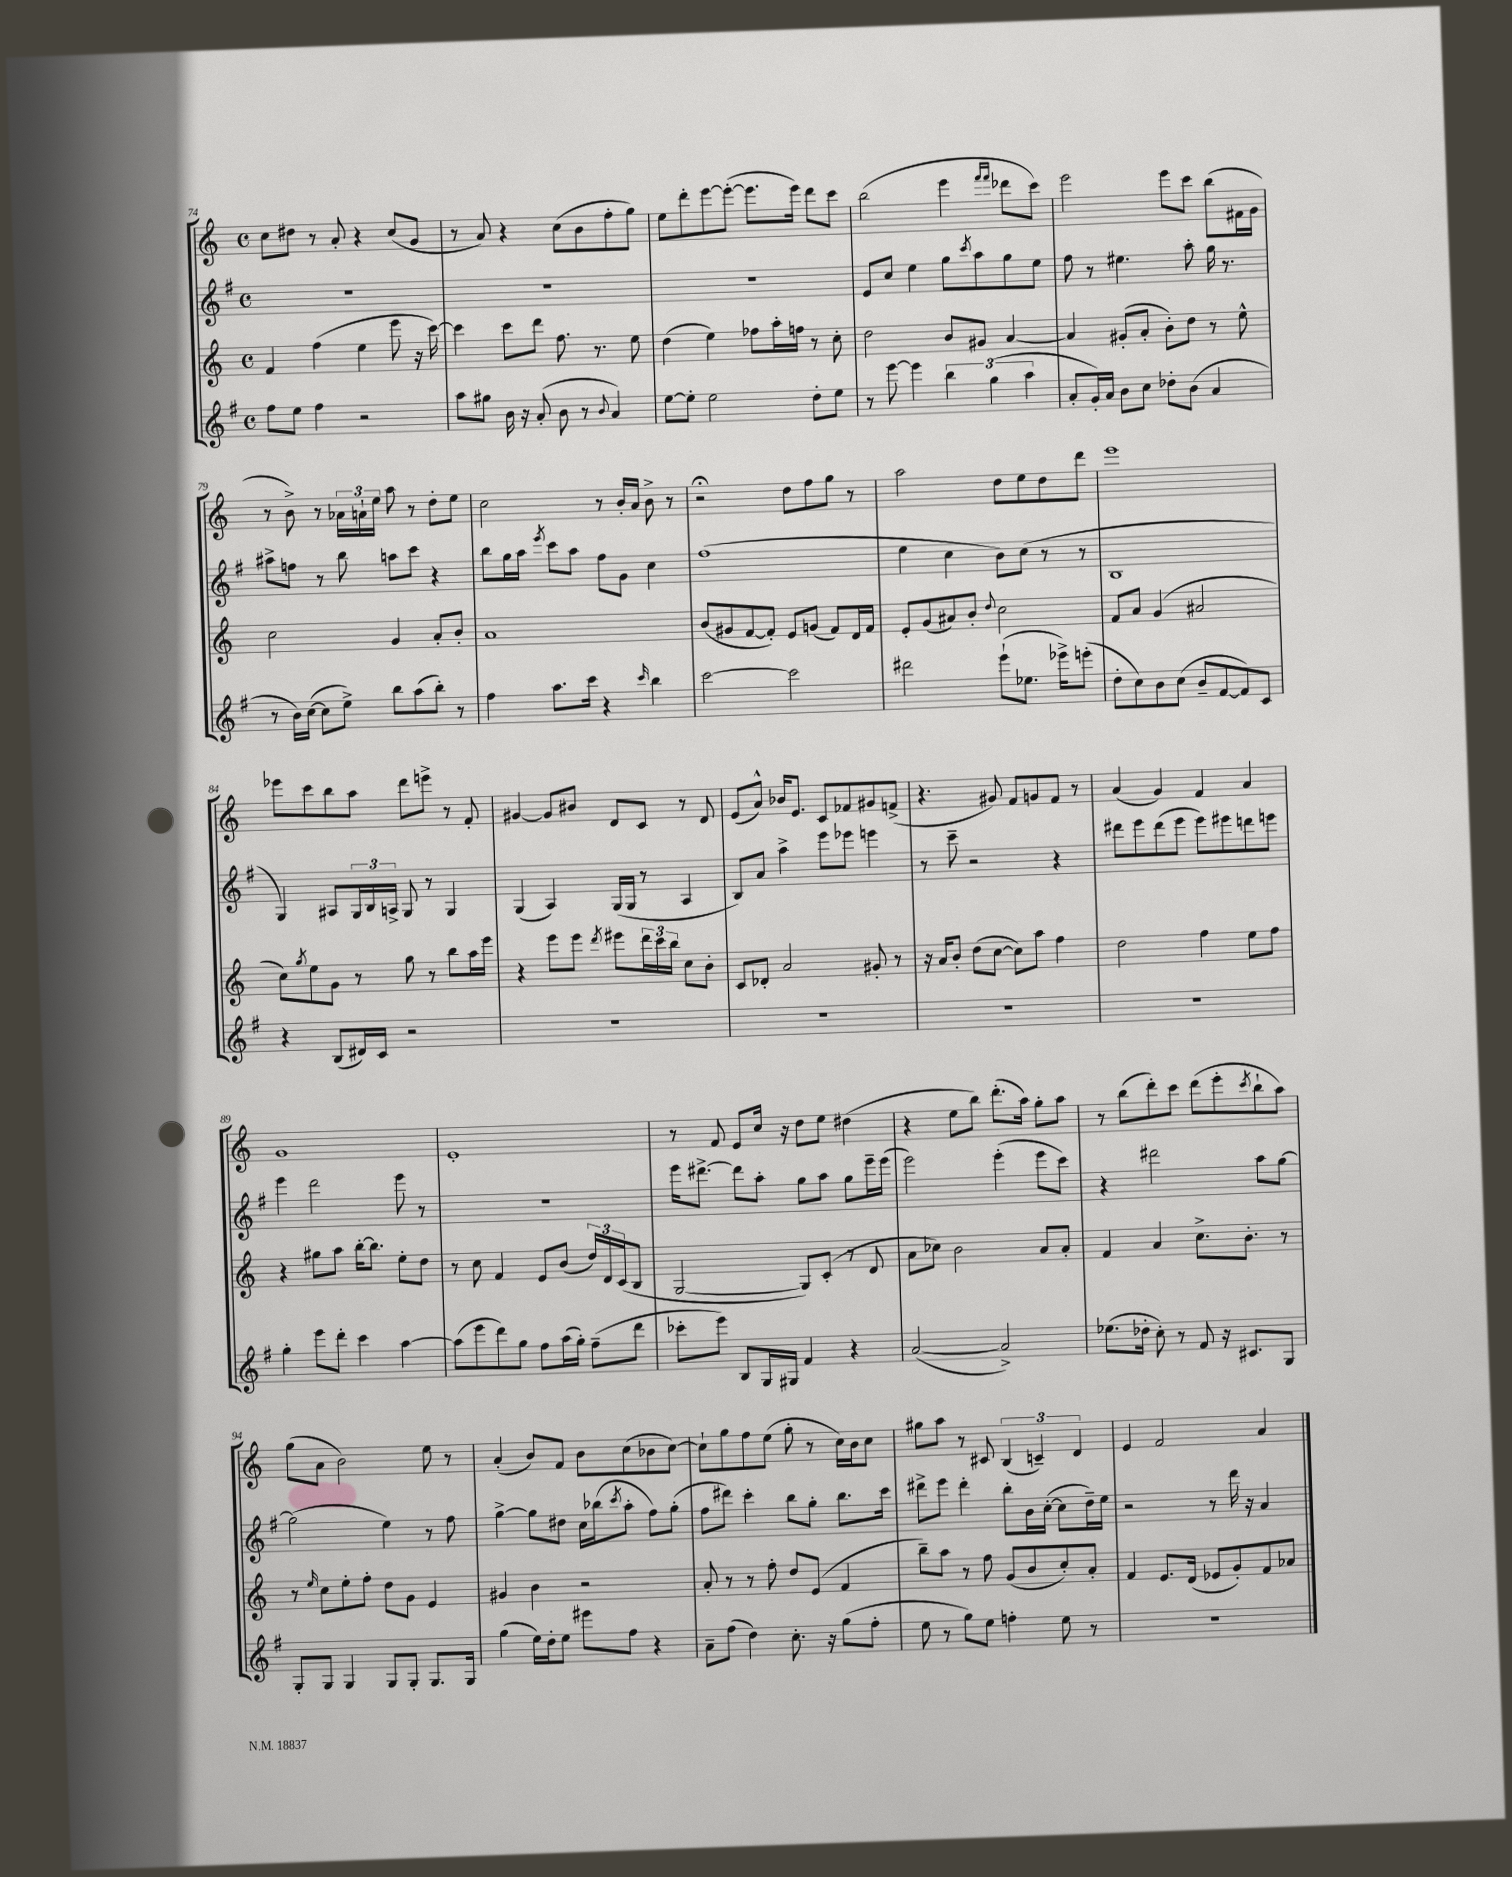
<<
\new StaffGroup <<
\new Staff = "s0" {
    \clef treble \key c \major \defaultTimeSignature \time 4/4
    c''8 dis''8 r8 a'8-. r4 c''8( g'8 |
    r8 a'8) r4 c''8( b'8 f''8-. g''8) |
    e''8 d'''8-. e'''8~ e'''8~-.( e'''8. e'''16) d'''8 c'''8 |
    b''2( e'''4 \grace { f'''16 f'''16 } des'''8 c'''8) |
    e'''2 e'''8 c'''8 b''8( fis'16 g'16 |
    r8 b'8->) r8 \tuplet 3/2 { aes'16 a'16-! e''16 } a''8 r8 d''8-. e''8 |
    c''2 r8 b'16-. a'16 b'8-> r8 |
    r2\fermata d''8 f''8 g''8 r8 |
    a''2 d''8 e''8 d''8 d'''8 |
    e'''1 |
    ees'''8 c'''8 b''8 a''8 d'''8 e'''8-> r8 f'8-. |
    gis'4~ gis'8 bis'8 d'8 c'8 r8 d'8 |
    e'8( a'8-^) bes'16 e'8. c'8 fes'8 gis'8 f'8->( |
    r4. gis'8) f'8 g'8 f'8 r8 |
    a'4( g'4) f'4 a'4 |
    g'1 |
    e'1-. |
    r8 f'8 e'8 c''16 r16 d''8 e''8 dis''4( |
    r4 e''8 b''8) d'''8.-.( a''16) g''8-. a''8 |
    r8 b''8( d'''8-.) c'''8 d'''8( e'''8-. \acciaccatura { c'''8 } b''8-! a''8) |
    g''8( a'8 b'2) e''8 r8 |
    a'4-.( b'8) f'8 b'8 c''8( bes'8 c''8~) |
    c''8-! g''8 f''8 e''8( g''8-. r8 c''16) b'16 c''8 |
    gis''8 a''8 r8 cis'8 \tuplet 3/2 { b4( c'4--) d'4 } |
    e'4 f'2 a'4 \bar "|." |
}
\new Staff = "s1" {
    \clef treble \key g \major \defaultTimeSignature \time 4/4
    R1 |
    R1 |
    R1 |
    e'8 c''8 e''4 g''8 \acciaccatura { c'''8 } a''8 g''8 e''8 |
    fis''8 r8 eis''4. a''8-. g''16 r8. |
    ais''8-> f''8 r8 b''8 a''8 c'''8 r4 |
    b''8 g''16 a''16 \acciaccatura { e'''8 } c'''8 a''8 fis''8 g'8 c''4 |
    fis''1( |
    e''4 c''4 b'8) c''8( r8 r8 |
    b1 |
    g4) ais8 \tuplet 3/2 { g16 b16 a16-> } g8 r8 g4 |
    g4( a4) g16( g16 r8 a4 |
    b8) a'8 a''4-> e'''8 ees'''8 e'''4 |
    r8 c'''8-- r2 r4 |
    dis'''8 e'''8 dis'''8( e'''8 e'''8) eis'''8 d'''8 e'''8 |
    e'''4 d'''2 e'''8 r8 |
    r1 |
    e'''16 dis'''8.~-> dis'''8 a''8-. g''8 a''8 g''8 e'''16-- e'''16( |
    e'''2) e'''4-.( e'''8 c'''8) |
    r4 dis'''2 a''8 g''8~ |
    g''2( e''4) r8 fis''8 |
    g''4~-> g''8 dis''8 c''16 bes''16( \acciaccatura { c'''8 } a''8-. fis''8) g''8-.( |
    fis''8 dis'''8) c'''4-. b''8 g''8-. b''8. c'''16 |
    dis'''8-> e'''8 dis'''4-. b''8-. b'16 c''16~-.( c''8 d''16--) e''16 |
    r2 r8 d'''16 r16 a'4 \bar "|." |
}
\new Staff = "s2" {
    \clef treble \key c \major \defaultTimeSignature \time 4/4
    f'4 f''4( e''4 e'''8 r16 c'''16~) |
    c'''4 c'''8 d'''8 f''8. r8. e''8 |
    d''4( e''4) fes''8 a''16-. f''16 r8 c''8-. |
    d''2 b'8 gis'8 a'4~ |
    a'4 gis'8-.( a'8-. b'8-.) d''8 r8 e''8-^ |
    c''2 g'4 a'8-. b'8-. |
    a'1 |
    b'8( gis'8 f'8~ f'8-.) e'8 g'8( f'8) d'16 f'16 |
    e'8-. g'8( ais'8) b'8-. \appoggiatura { d''8 } c''2 |
    f'8 a'8 g'4( ais'2 |
    c''8) \acciaccatura { g''8 } e''8 g'8 r8 g''8 r8 b''8 a''16 e'''16 |
    r4 e'''8 e'''8 \acciaccatura { d'''8 } eis'''8 \tuplet 3/2 { d'''16 c'''16 b''16 } c''8 b'8-. |
    c'8 des'8-. a'2 gis'8-. r8 |
    r16 a'16 b'8-. d''8( c''8~ c''8) a''8 f''4 |
    d''2 f''4 e''8 f''8 |
    r4 gis''8 a''8 b''16~-. b''8. e''8-. d''8 |
    r8 c''8 f'4 e'8 b'8( \tuplet 3/2 { d''16) d'16 c'16( } b8 |
    g2~ g8) c'8-.( r8 d'8 |
    a'8 ces''8) b'2 a'8 a'8-. |
    f'4 a'4 c''8.-> b'8.-. r8 |
    r8 \grace { e''16 } c''8 e''8-. f''8-. d''8 g'8 e'4 |
    gis'4 b'4 r2 |
    a'8-. r8 r8 f''8-. d''8 e'8( f'4 |
    b''8--) a''8 r8 f''8 g'8( b'8 c''8-.) a'8-. |
    f'4 e'8. d'16( ees'8 g'8-.) f'8 aes'8 \bar "|." |
}
\new Staff = "s3" {
    \clef treble \key g \major \defaultTimeSignature \time 4/4
    fis''8 e''8 fis''4 r2 |
    a''8 gis''8 b'16 r16 a'8-.( b'8 r8 \appoggiatura { b'8 } a'4) |
    e''8~ e''8-. e''2 d''8-. e''8 |
    r8 e'''8~ e'''4 \tuplet 3/2 { b''4 g''4( a''4 } |
    a'8-. g'16-.) a'16 b'8 c''8 des''8-. b'8( a'4 |
    r8 b'16) c''16~( c''8 e''8->) b''8 a''8( b''8-.) r8 |
    fis''4 a''8. c'''16 r4 \grace { c'''16 } b''4 |
    c'''2~ c'''2 |
    dis'''2 e'''8-!( ees''8. ees'''16->) e'''8-.( |
    d''8-. c''8) b'8 c''8( b'8-- fis'8~ fis'8) c'8 |
    r4 b8( dis'16) c'16 r2 |
    R1 |
    R1 |
    R1 |
    R1 |
    g''4-. e'''8 d'''8-. c'''4 a''4~ |
    a''8( e'''8 d'''8) g''8 fis''8 a''16( g''16-.) fis''8--( d'''8 |
    ces'''8-. e'''8) b8 g16 gis16 fis'4 r4 |
    a'2~( a'2->) |
    ees''8.( des''16-. c''8-.) r8 fis'8 r16 cis'8. g8 |
    g8-. g8 g4 g8 g8-. g8. g16 |
    g''4( e''16) d''16-. e''8 eis'''8 fis''8 r4 |
    a'8-- fis''8( d''4) c''8.-. r16 g''8( fis''8-. |
    e''8 r8 g''8) e''8 f''4-. e''8 r8 |
    R1 \bar "|." |
}
>>
>>
\layout { \context { \Score currentBarNumber = #74 } }
